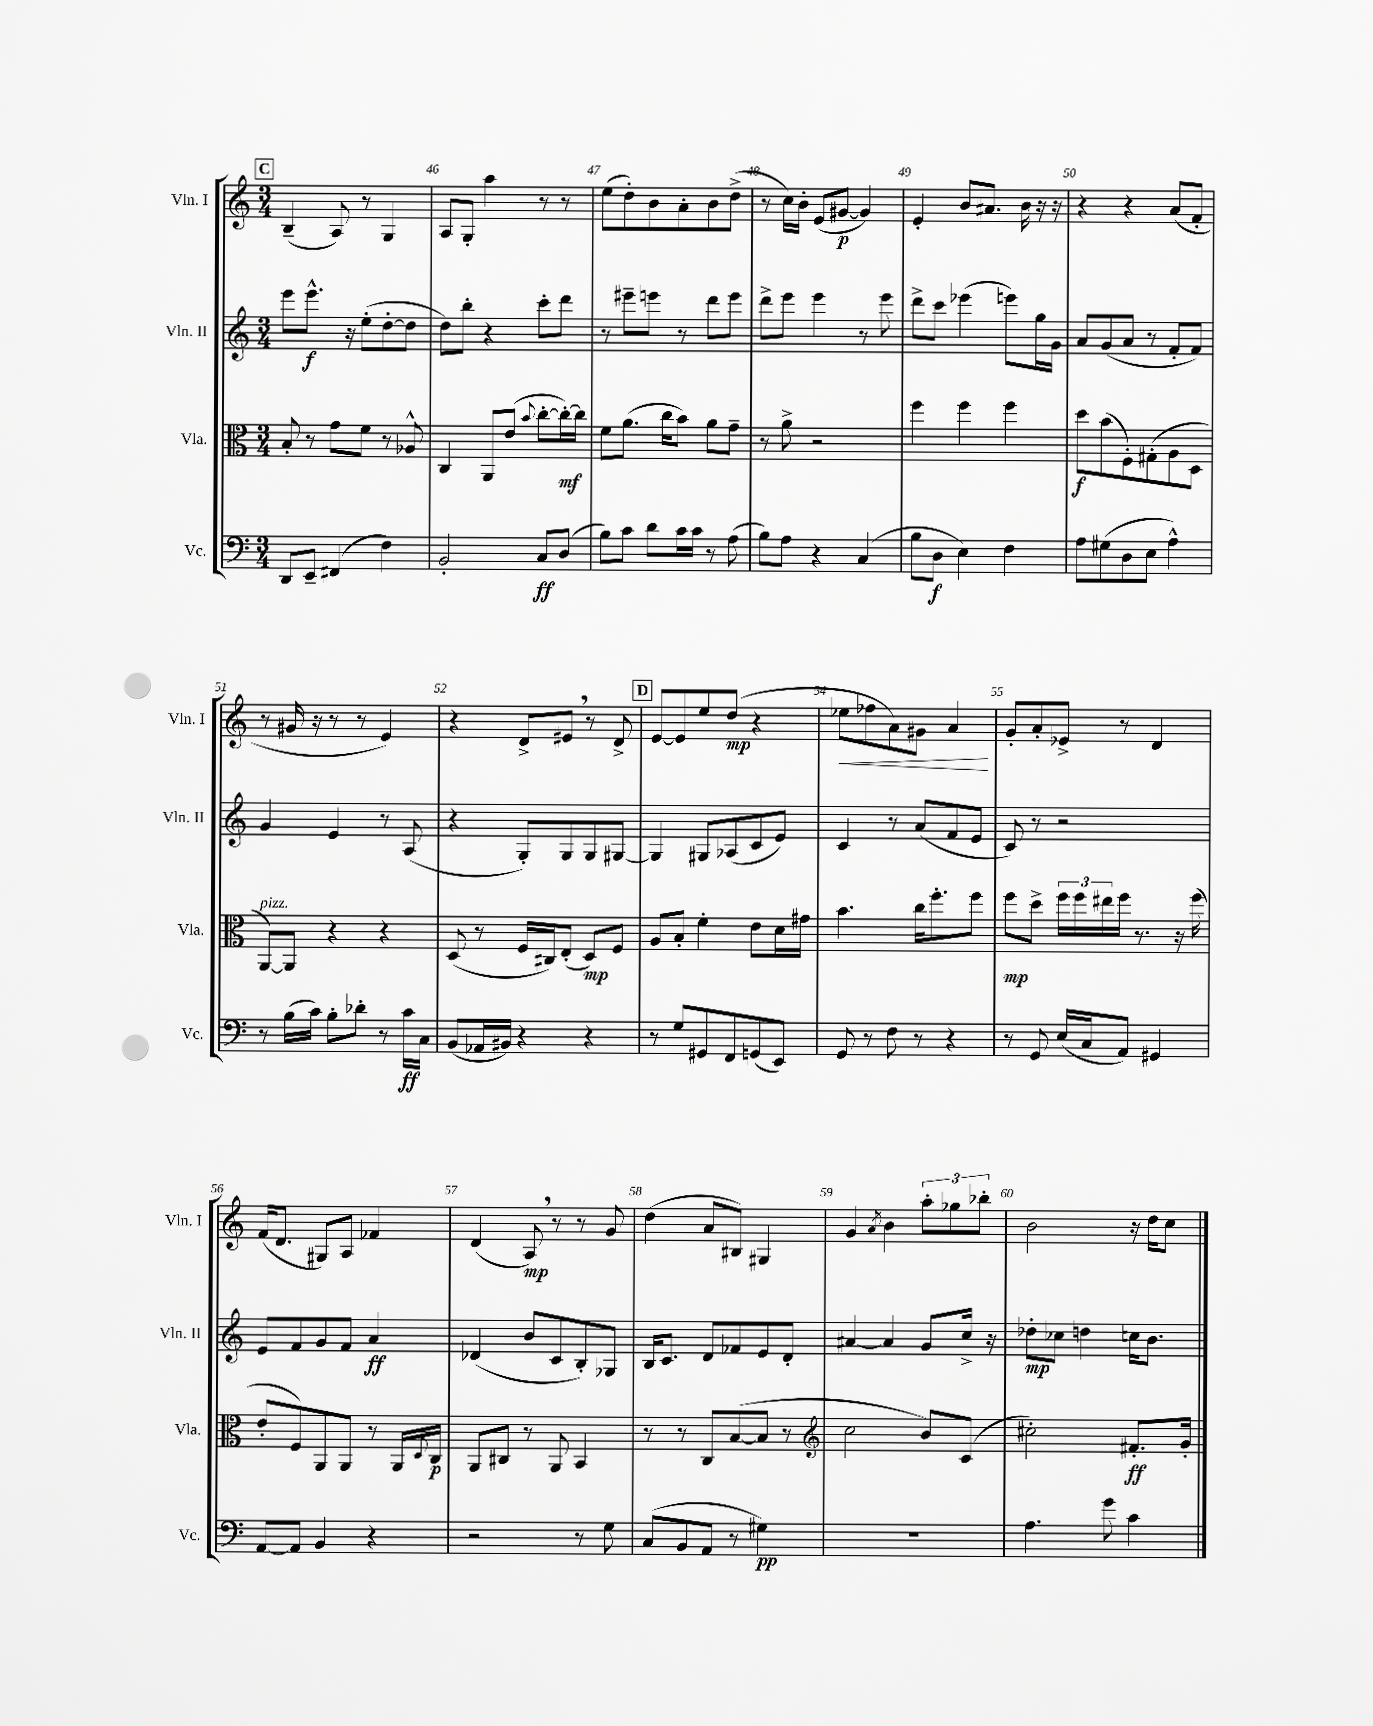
<<
\new StaffGroup <<
\new Staff = "s0" \with { instrumentName = "Vln. I" shortInstrumentName = "Vln. I" } {
    \clef treble \key c \major \numericTimeSignature \time 3/4
    \mark \markup { \box "C" } b4--( a8) r8 g4 |
    a8 g8-. a''4 r8 r8 |
    e''8( d''8-.) b'8 a'8-. b'8 d''8->( |
    r8 c''16) b'16-. e'8( gis'8~\p gis'4) |
    e'4-. b'8 ais'8. b'16 r16 r16 |
    r4 r4 a'8( f'8-. |
    r8 gis'16 r16 r8 r8 e'4) |
    r4 d'8-> eis'8 \breathe r8 d'8-> |
    \mark \markup { \box "D" } e'8~ e'8 e''8 d''8\mp( r4 |
    ees''8\< fes''8 a'8) gis'8 a'4\! |
    g'8-. a'8-. ees'8-> r8 d'4 |
    f'16( d'8. gis8) a8 fes'4 |
    d'4( a8\mp) \breathe r8 r8 g'8 |
    d''4( a'8 bis8) gis4 |
    g'4 \acciaccatura { a'8 } b'4 \tuplet 3/2 { a''8-. ges''8 bes''8-. } |
    b'2 r16 d''16 c''8 \bar "|." |
}
\new Staff = "s1" \with { instrumentName = "Vln. II" shortInstrumentName = "Vln. II" } {
    \clef treble \key c \major \numericTimeSignature \time 3/4
    \mark \markup { \box "C" } e'''8 e'''8.-^\f r16 e''8-.( d''8~-. d''8 |
    d''8) b''8-. r4 c'''8-. d'''8 |
    r8 eis'''8-- e'''8 r8 d'''8 e'''8 |
    d'''8-> e'''8 e'''4 r8 e'''8 |
    d'''8-> c'''8 ees'''4( e'''8) g''16 g'16 |
    a'8 g'8( a'8 r8 f'8-. f'8) |
    g'4 e'4 r8 a8( |
    r4 g8-.) g8 g8 gis8~ |
    \mark \markup { \box "D" } gis4 gis8 aes8( c'8 e'8) |
    c'4 r8 a'8( f'8 e'8 |
    c'8) r8 r2 |
    e'8 f'8 g'8 f'8 a'4\ff |
    des'4( b'8 c'8 b8-.) ges8 |
    b16 c'8. d'8 fes'8 e'8 d'8-. |
    ais'4~ ais'4 g'8 c''16-> r16 |
    des''8-.\mp ces''8 d''4 c''16 b'8. \bar "|." |
}
\new Staff = "s2" \with { instrumentName = "Vla." shortInstrumentName = "Vla." } {
    \clef alto \key c \major \numericTimeSignature \time 3/4
    \mark \markup { \box "C" } b8-. r8 g'8 f'8 r8 aes8-^ |
    c4 a,8 e'8( \appoggiatura { b'8 } c''8~-. c''16~-.\mf) c''16 |
    f'8 a'8.( c''16 b'8) a'8 g'8-- |
    r8 a'8-> r2 |
    f''4 f''4 f''4 |
    d''8\f b'8( f8-.) gis8-.( a8 d8 |
    a,8~^\markup { \italic "pizz." }) a,8 r4 r4 |
    d8( r8 f16 cis16) e8-.( d8\mp) f8 |
    \mark \markup { \box "D" } a8 b8-. f'4-. e'8 d'16 gis'16 |
    b'4. c''16 f''8.-. f''8 |
    f''8\mp d''8-> \tuplet 3/2 { f''16 f''16 eis''16 } f''16 r8. r16 f''16( |
    e'8-. f8) a,8 a,8 r8 a,16 \appoggiatura { d8 } c16\p |
    a,8 cis8 r8 a,8 b,4 |
    r8 r8 c8 b8~( b8 r8 |
    \clef treble c''2 b'8) c'8( |
    cis''2-.) fis'8.-.\ff g'16-. \bar "|." |
}
\new Staff = "s3" \with { instrumentName = "Vc." shortInstrumentName = "Vc." } {
    \clef bass \key c \major \numericTimeSignature \time 3/4
    \mark \markup { \box "C" } d,8 e,8-- fis,4( f4) |
    b,2-. c8\ff d8( |
    b8) c'8 d'8 c'16 c'16 r8 a8( |
    b8) a8 r4 c4( |
    b8 d8\f e4) f4 |
    a8 gis8( d8 e8 a4-^) |
    r8 b16( c'16) b8-. des'8-. r8 c'16\ff c16 |
    b,8( aes,16 bis,16) r4 r4 |
    \mark \markup { \box "D" } r8 g8 gis,8 f,8 g,8( e,8) |
    g,8 r8 f8 r8 r4 |
    r8 g,8 e16( c16 a,8) gis,4 |
    a,8~ a,8 b,4 r4 |
    r2 r8 g8 |
    c8( b,8 a,8 r8 gis4\pp) |
    R2. |
    a4. g'8 c'4 \bar "|." |
}
>>
>>
\layout { \context { \Score currentBarNumber = #45 \override BarNumber.break-visibility = ##(#f #t #t) barNumberVisibility = #all-bar-numbers-visible } }
